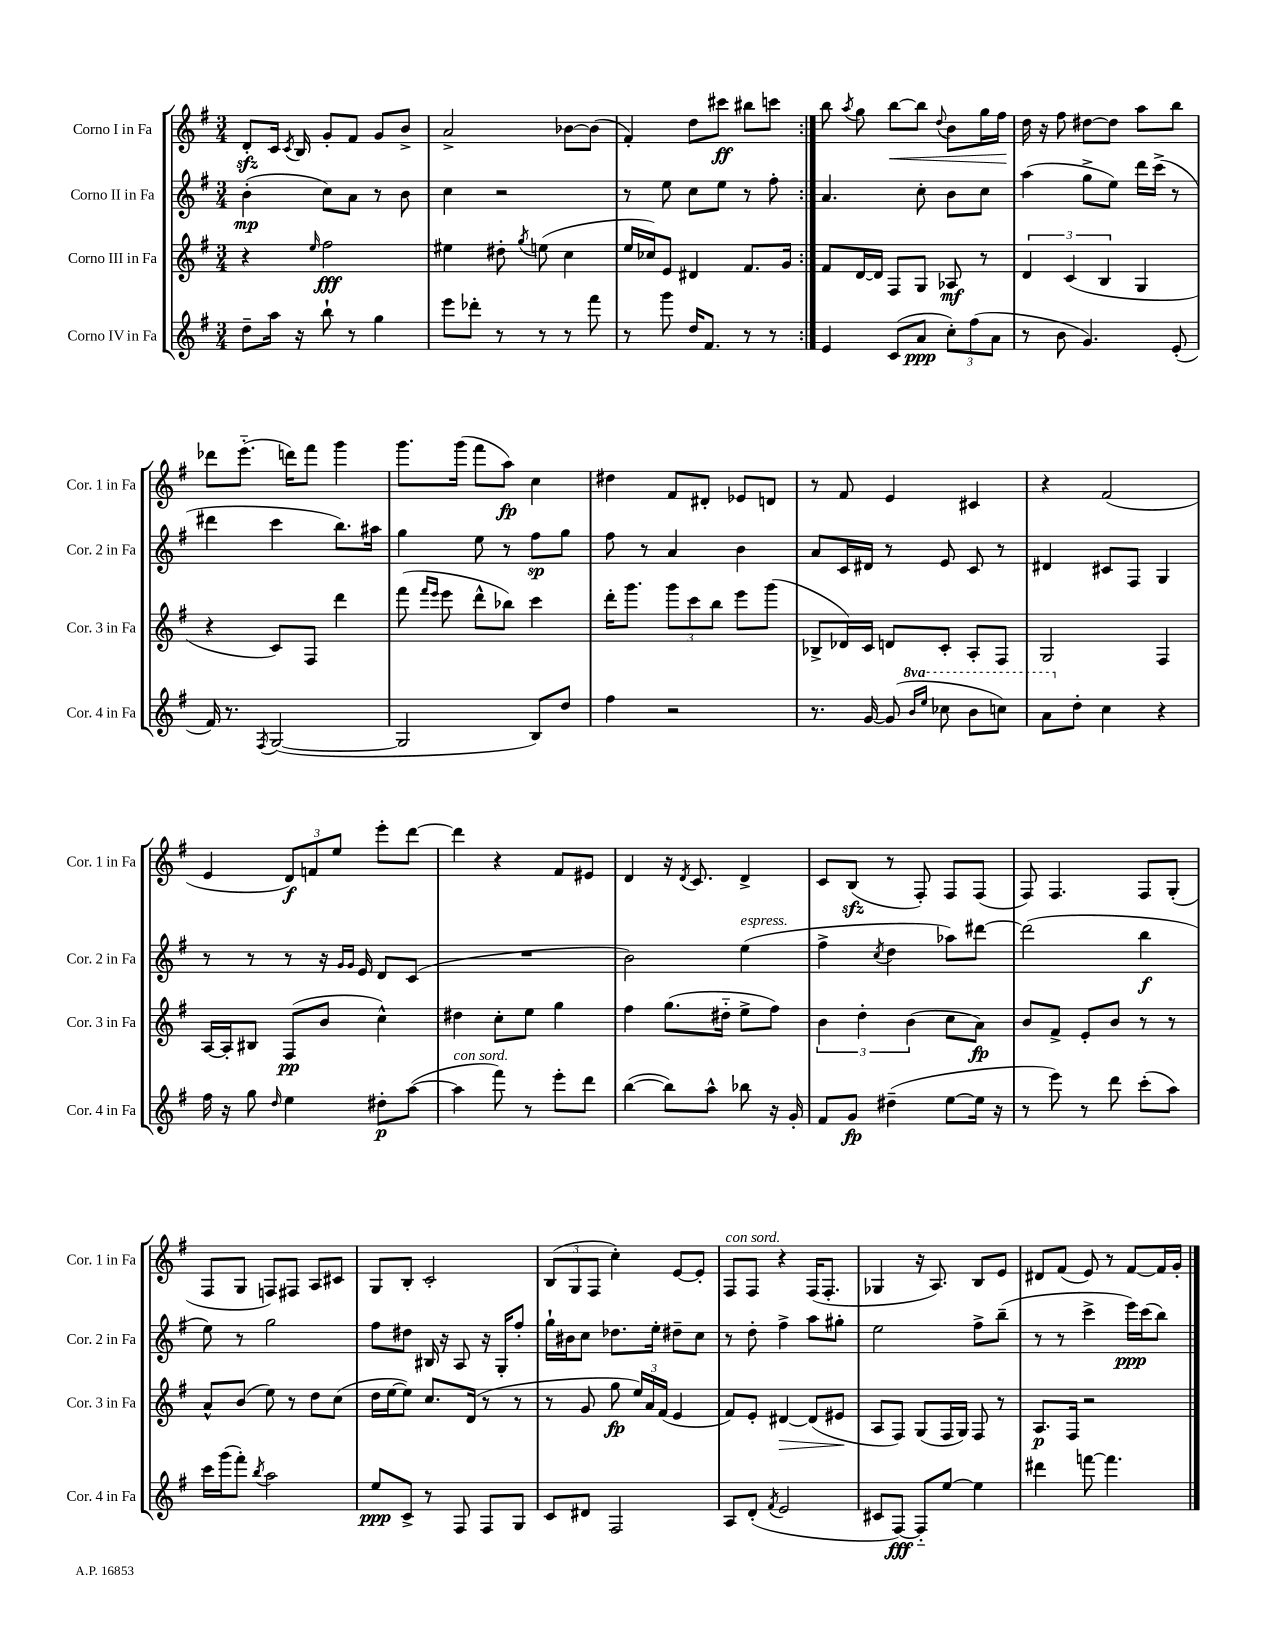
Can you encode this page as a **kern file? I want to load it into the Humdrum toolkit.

**kern	**kern	**kern	**kern
*staff4	*staff3	*staff2	*staff1
*clefG2	*clefG2	*clefG2	*clefG2
*k[f#]	*k[f#]	*k[f#]	*k[f#]
*M3/4	*M3/4	*M3/4	*M3/4
8dd~\L	4r	(4b'\	8d'/L
16aa\Jk	.	.	16c/Jk
.	.	.	8qc/
16r	.	.	16B/
.	16qqee/	.	.
8bb`\	2ff#\	8cc\L)	8g'/L
8r	.	8a\J	8f#/J
4gg\	.	8r	8g/L
.	.	8b\	8b^/J
=	=	=	=
8eee\L	4ee#\	4cc\	2a^/
8ddd-'\J	.	.	.
8r	8dd#'\	2r	.
.	8qgg/	.	.
8r	(8ee\	.	.
8r	4cc\	.	[8b-\L
8fff#\	.	.	(8b-\]J
=	=	=	=
8r	16ee/LL	8r	4f#'/)
.	16cc-/J)	.	.
8ggg\	8e/J	8ee\	.
16dd/LK	4d#/	8cc\L	8dd\L
8.f#/J	.	.	.
.	.	8ee\J	8ccc#\J
8r	8.f#/L	8r	8bb#\L
8r	.	8ff#'\	8ccc\J
.	16g/Jk	.	.
=:|!	=:|!	=:|!	=:|!
4e/	8f#/L	4.a/	8bb\
.	.	.	8qaa/
.	[16d/L	.	8gg\
.	16d/]JJ	.	.
(8c/L	8F#/L	.	[8bb\L
8a/J	8G/J	8cc'\	8bb\]J
.	.	.	8qqdd/
12cc'\L)	8A-/	8b\L	8b\L
(12ff#\	.	.	.
.	8r	8cc\J	16gg\L
12a\J	.	.	.
.	.	.	16ff#\JJ
=	=	=	=
8r	6d/	(4aa\	16dd\
.	.	.	16r
8b\	.	.	8ff#\
.	(6c/	.	.
4.g/)	.	8gg^\L	[8dd#\L
.	6B/	.	.
.	.	8ee\J)	8dd#\]J
.	4G/	16ddd\LL	8aa\L
.	.	(16ccc^\JJ	.
(8e'/	.	8r	8bb\J
=	=	=	=
16f#/)	4r	4ddd#\	8ddd-\L
8.r	.	.	.
.	.	.	(8.eee'~\J
8qF#/	.	.	.
([2G/	8c/L)	4ccc\	.
.	.	.	16ddd\LK)
.	8F#/J	.	8fff#\J
.	4ddd\	8.bb\L)	4ggg\
.	.	16aa#\Jk	.
=	=	=	=
2G/]	(8fff#\	4gg\	8.ggg\L
.	16qqfff#/LL	.	.
.	16qqeee/JJ	.	.
.	8eee\	.	.
.	.	.	(16ggg\Jk
.	8ddd^^\L	8ee\	8fff#\L
.	8bb-\J)	8r	8aa\J)
8B/L)	4ccc\	8ff#\L	4cc\
8dd/J	.	8gg\J	.
=	=	=	=
4ff#\	16ddd'\LK	8ff#\	4dd#\
.	8.ggg\J	.	.
.	.	8r	.
2r	12ggg\L	4a/	8f#/L
.	12ccc\	.	.
.	.	.	8d#'/J
.	12bb\J	.	.
.	8eee\L	4b\	8e-/L
.	(8ggg\J	.	8d/J
=	=	=	=
8.r	8B-^/L	8a/L	8r
.	16d-/L)	16c/L	8f#/
[16g/	16c/JJ	16d#/JJ	.
(8g/]	8d/L	8r	4e/
16qqbb/LL	.	.	.
16qqeee/JJ	.	.	.
8ccc-\	8c'/J	8e/	.
8bb\L	8A'/L	8c/	4c#/
8ccc\J)	8F#/J	8r	.
=	=	=	=
8aa\L	2G/	4d#/	4r
8dd'\J	.	.	.
4cc\	.	8c#/L	(2f#/
.	.	8F#/J	.
4r	4F#/	4G/	.
=	=	=	=
16ff#\	[16A/LL	8r	4e/
16r	16A'/]J	.	.
8gg\	8B#/J	8r	.
16qqdd/	.	.	.
4ee\	(8F#/L	8r	12d/L)
.	.	.	12f/
.	8b/J	16r	.
.	.	.	12ee/J
.	.	16qqg/LL	.
.	.	16qqg/JJ	.
.	.	16e/	.
8dd#'\L	4cc^^\)	8d/L	8eee'\L
([8aa\J	.	(8c/J	[8ddd\J
=	=	=	=
4aa\]	4dd#\	2.r	4ddd\]
8fff#\)	8cc'\L	.	4r
8r	8ee\J	.	.
8eee'\L	4gg\	.	8f#/L
8ddd\J	.	.	8e#/J
=	=	=	=
([4bb\	4ff#\	2b\)	4d/
8bb\]L)	(8.gg\L	.	16r
.	.	.	8qd/
.	.	.	8.c/
8aa^^\J	.	.	.
.	16dd#'~\Jk	.	.
8bb-\	8ee^\L	(4ee\	4d^/
16r	8ff#\J)	.	.
16g'/	.	.	.
=	=	=	=
8f#/L	6b\	4ff#^\	8c/L
8g/J	.	.	(8B/J
.	6dd'\	.	.
.	.	8qcc/	.
(4dd#~\	.	4dd\	8r
.	(6b\	.	.
.	.	.	8F#'/)
[8ee\L	8cc\L	8aa-\L)	8F#/L
16ee\]Jk	8a\J)	[8ddd#\J	(8F#/J
16r	.	.	.
=	=	=	=
8r	8b/L	(2ddd#\]	8F#/)
8eee\)	8f#^/J	.	4.F#/
8r	8e'/L	.	.
8ddd\	8b/J	.	.
(8ccc'\L	8r	4bb\	8F#/L
8aa\J)	8r	.	(8G'/J
=	=	=	=
16ccc\LL	8a^^/L	8ee\)	8F#/L
(16ggg\J	.	.	.
8fff#'\J)	(8b/J	8r	8G/J
8qbb/	.	.	.
2aa\	8ee\)	2gg\	8F/L)
.	8r	.	8F#/J
.	8dd\L	.	8A/L
.	(8cc\J	.	8c#/J
=	=	=	=
8ee/L	16dd\LL	8ff#\L	8G/L
.	[16ee\J	.	.
8c^/J	8ee\]J)	8dd#\J	8B'/J
8r	8.cc/L	16B#/	2c'/
.	.	16r	.
8F#/	.	8A/	.
.	(16d/Jk	.	.
8F#/L	8r	16r	.
.	.	16G'/LK	.
8G/J	8r	8ff#'/J	.
=	=	=	=
8c/L	8r	16gg`\LL	(12B/L
.	.	16b#\J	.
.	.	.	12G/
8d#/J	8g/	8cc\J	.
.	.	.	12F#/J
2F#/	8gg\	8.dd-\L	4cc'\)
.	24ee/LL)	.	.
.	24a/	.	.
.	.	16ee'\Jk	.
.	(24f#/JJ	.	.
.	4e/	8dd#~\L	[8e/L
.	.	8cc\J	8e'/]J
=	=	=	=
8A/L	8f#/L)	8r	8F#/L
(8d'/J	8e'/J	8dd'\	8F#/J
8qf#/	.	.	.
2e/	[4d#/	4ff#^\	4r
.	(8d#/]L	8aa\L	(16F#/LK
.	.	.	8.F#'/J
.	8e#/J	8gg#'\J	.
=	=	=	=
8c#/L	8A/L	2ee\	4G-/
[8F#/J)	8F#/J)	.	.
8F#'~/]L	(8G/L	.	16r
.	.	.	8.A/)
[8ee/J	16F#/L	.	.
.	16G/JJ)	.	.
4ee\]	8F#/	8ff#^\L	8B/L
.	8r	(8bb~\J	8e/J
=	=	=	=
4ddd#\	8.A/L	8r	8d#/L
.	.	8r	(8f#/J
.	16F#/Jk	.	.
[8fff\	2r	4ccc^\	8e/)
4.fff\]	.	.	8r
.	.	16eee\LL)	[8f#/L
.	.	(16ccc\J	.
.	.	8bb\J)	16f#/]L
.	.	.	16g'/JJ
==	==	==	==
*-	*-	*-	*-
